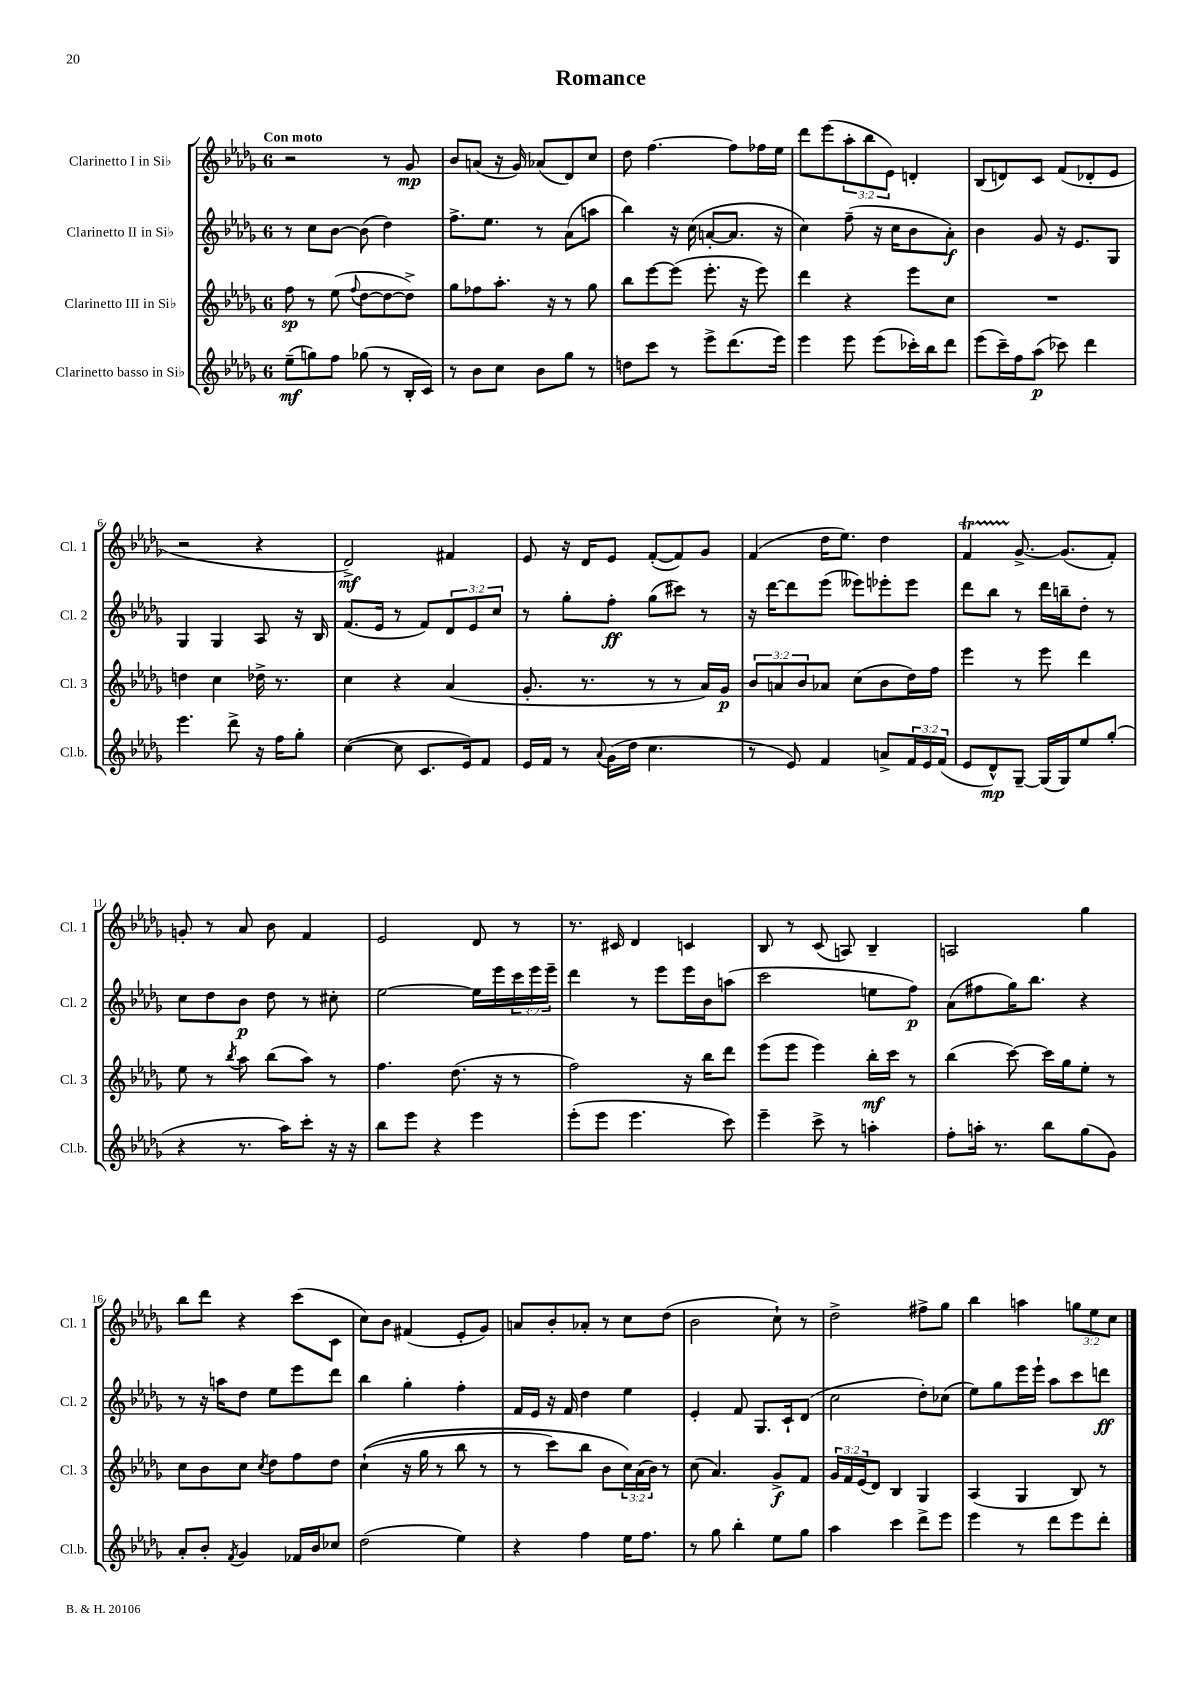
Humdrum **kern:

**kern	**dynam	**kern	**dynam	**kern	**dynam	**kern	**dynam
*part4	*part4	*part3	*part3	*part2	*part2	*part1	*part1
*staff4	*staff4	*staff3	*staff3	*staff2	*staff2	*staff1	*staff1
*I"Clarinetto basso in Si♭	*	*I"Clarinetto III in Si♭	*	*I"Clarinetto II in Si♭	*	*I"Clarinetto I in Si♭	*
*I'Cl.b.	*	*I'Cl. 3	*	*I'Cl. 2	*	*I'Cl. 1	*
*clefG2	*	*clefG2	*	*clefG2	*	*clefG2	*
*k[b-e-a-d-g-]	*	*k[b-e-a-d-g-]	*	*k[b-e-a-d-g-]	*	*k[b-e-a-d-g-]	*
*M6/8	*	*M6/8	*	*M6/8	*	*M6/8	*
=1	=1	=1	=1	=1	=1	=1	=1
!	!	!	!	!	!	!LO:TX:a:B:t=Con moto	!
(8ee-~\L	mf	8ff\	sp	8r	.	2r	.
8ggn\)	.	8r	.	8cc\L	.	.	.
8ff\J	.	(8ee-\	.	[8b-\J	.	.	.
.	.	8qqff/	.	.	.	.	.
(8gg-X\	.	[8dd-\L	.	(8b-\]	.	.	.
8r	.	8dd-\_	.	4dd-\)	.	8r	.
16B-'/LL	.	8dd-^\J])	.	.	.	8g-/	mp
16c/JJ)	.	.	.	.	.	.	.
=2	=2	=2	=2	=2	=2	=2	=2
8r	.	8gg-\L	.	8.ff^\L	.	8b-/L	.
8b-\L	.	8ff-X\	.	.	.	(8an/J	.
.	.	.	.	8.ee-\J	.	.	.
8cc\J	.	8.aa-'\J	.	.	.	16r	.
.	.	.	.	.	.	16g-/)	.
8b-\L	.	.	.	8r	.	(8a-X/L	.
.	.	16r	.	.	.	.	.
8gg-\J	.	8r	.	(8a-\L	.	8d-/)	.
8r	.	8gg-\	.	8aan\J	.	8cc/J	.
=3	=3	=3	=3	=3	=3	=3	=3
8ddn\L	.	8bb-\L	.	4bb-\)	.	8dd-\	.
8ccc\J	.	[8eee-\	.	.	.	[4.ff\	.
8r	.	(8eee-\J]	.	16r	.	.	.
.	.	.	.	(16cc\	.	.	.
8eee-^\L	.	8.eee-'\	.	[8an'/L	.	.	.
(8.ddd-\	.	.	.	8.a/J]	.	8ff\L]	.
.	.	16r	.	.	.	.	.
.	.	8eee-\)	.	.	.	16ff-X\L	.
16eee-\Jk)	.	.	.	16r	.	16ee-\JJ	.
=4	=4	=4	=4	=4	=4	=4	=4
4eee-\	.	4ddd-\	.	4cc\)	.	8ddd-\L	.
.	.	.	.	.	.	(8eee-\	.
8eee-\	.	4r	.	(8ff~\	.	12aa-'\	.
.	.	.	.	.	.	12bb-\	.
(8eee-\L	.	.	.	16r	.	.	.
.	.	.	.	.	.	12e-\J)	.
.	.	.	.	16cc\KL	.	.	.
16ccc-X'\L)	.	8eee-\L	.	8b-\	.	4dn'/	.
16bb-\J	.	.	.	.	.	.	.
8ddd-\J	.	8cc\J	.	8a-'\J)	f	.	.
=5	=5	=5	=5	=5	=5	=5	=5
(8eee-\L	.	2.r	.	4b-\	.	(8B-/L	.
16ccc~\L)	.	.	.	.	.	8dn/)	.
16ff\J	.	.	.	.	.	.	.
(8aa-\J	p	.	.	8g-/	.	8c/J	.
8ccc-X\)	.	.	.	16r	.	(8f/L	.
.	.	.	.	8.e-/L	.	.	.
4ddd-\	.	.	.	.	.	8d-X'/	.
.	.	.	.	8G-/J	.	8e-/J	.
!!LO:LB:g=z
=6	=6	=6	=6	=6	=6	=6	=6
4.eee-\	.	4ddn\	.	4G-/	.	2r	.
.	.	4cc\	.	4G-/	.	.	.
8ddd-^\	.	.	.	.	.	.	.
16r	.	16dd-X^\	.	8A-/	.	4r	.
16ff\KL	.	8.r	.	.	.	.	.
8gg-'\J	.	.	.	16r	.	.	.
.	.	.	.	16B-/	.	.	.
=7	=7	=7	=7	=7	=7	=7	=7
([4cc\	.	4cc\	.	(8.f/L	.	2d-^/)	mf
.	.	.	.	16e-/Jk	.	.	.
8cc\]	.	4r	.	8r	.	.	.
8.c/L	.	.	.	8f/L)	.	.	.
.	.	(4a-/	.	12d-/	.	4f#X/	.
16e-/k)	.	.	.	.	.	.	.
.	.	.	.	12e-/	.	.	.
8f/J	.	.	.	.	.	.	.
.	.	.	.	12cc/J	.	.	.
=8	=8	=8	=8	=8	=8	=8	=8
16e-/LL	.	8.g-'/	.	8r	.	8e-/	.
16f/JJ	.	.	.	.	.	.	.
8r	.	.	.	8gg-'\L	.	16r	.
.	.	8.r	.	.	.	16d-/KL	.
8qqa-/	.	.	.	.	.	.	.
(16g-\LL	.	.	.	8ff'\J	ff	8e-/J	.
16dd-\JJ	.	.	.	.	.	.	.
4.cc\	.	8r	.	(8gg-\L	.	([8f'/L	.
.	.	8r	.	8ccc#X\J)	.	8f/])	.
.	.	16a-/LL)	.	8r	.	8g-/J	.
.	.	16g-/JJ	p	.	.	.	.
=9	=9	=9	=9	=9	=9	=9	=9
8r	.	12b-/L	.	16r	.	(4f/	.
.	.	.	.	[16ddd-\KL	.	.	.
.	.	12an/	.	.	.	.	.
8e-/)	.	.	.	8ddd-\]	.	.	.
.	.	12b-/	.	.	.	.	.
4f/	.	8a-X/J	.	(8eee-\J	.	16dd-\KL	.
.	.	.	.	.	.	8.ee-\J)	.
.	.	(8cc\L	.	8eee--X\L)	.	.	.
8an^/L	.	8b-\	.	8eee-X'\	.	4dd-\	.
24f/L	.	16dd-\L)	.	8eee-\J	.	.	.
24e-/	.	.	.	.	.	.	.
.	.	16ff\JJ	.	.	.	.	.
(24f/JJ	.	.	.	.	.	.	.
=10	=10	=10	=10	=10	=10	=10	=10
8e-/L	.	4eee-\	.	8ddd-\L	.	4ft/	.
8d-^^/)	mp	.	.	8bb-\J	.	.	.
[8G-~/J	.	8r	.	8r	.	[8.g-^/	.
(16G-/LL]	.	8eee-\	.	16ddd-\LL	.	.	.
16G-/J)	.	.	.	16bbn~\J	.	(8.g-/L]	.
8ee-/	.	4ddd-\	.	8dd-'\J	.	.	.
(8gg-'/J	.	.	.	8r	.	8f'/J)	.
!!LO:LB:g=z
=11	=11	=11	=11	=11	=11	=11	=11
4r	.	8ee-\	.	8cc\L	.	8gn'/	.
.	.	8r	.	8dd-\	.	8r	.
.	.	8qbb-/	.	.	.	.	.
8.r	.	8aa-\	.	8b-\J	p	8a-/	.
.	.	(8bb-\L	.	8dd-\	.	8b-\	.
16aa-\KL)	.	.	.	.	.	.	.
8ccc'\J	.	8aa-\J)	.	8r	.	4f/	.
16r	.	8r	.	8cc#X'\	.	.	.
16r	.	.	.	.	.	.	.
=12	=12	=12	=12	=12	=12	=12	=12
8bb-\L	.	4.ff\	.	[2ee-\	.	2e-/	.
8eee-\J	.	.	.	.	.	.	.
4r	.	.	.	.	.	.	.
.	.	(8.dd-\	.	.	.	.	.
4eee-\	.	.	.	16ee-\LL]	.	8d-/	.
.	.	16r	.	16eee-\	.	.	.
.	.	8r	.	24ccc\	.	8r	.
.	.	.	.	24eee-\	.	.	.
.	.	.	.	24eee-~\JJ	.	.	.
=13	=13	=13	=13	=13	=13	=13	=13
(8eee-'\L	.	2ff\)	.	4ddd-\	.	8.r	.
8eee-\J	.	.	.	.	.	.	.
.	.	.	.	.	.	16c#X/	.
4.eee-\	.	.	.	8r	.	4d-/	.
.	.	.	.	8eee-\L	.	.	.
.	.	16r	.	16eee-\L	.	4cn/	.
.	.	16bb-\KL	.	16b-\J	.	.	.
8ccc\)	.	8ddd-\J	.	(8aan\J	.	.	.
=14	=14	=14	=14	=14	=14	=14	=14
4eee-~\	.	(8eee-\L	.	2ccc\	.	8B-/	.
.	.	8eee-\J	.	.	.	8r	.
8ccc^\	.	4eee-\)	.	.	.	(8c/	.
8r	.	.	.	.	.	8An/)	.
4aan'\	.	16bb-'\LL	mf	8een\L	.	4B-~/	.
.	.	16ccc\JJ	.	.	.	.	.
.	.	8r	.	8ff\J)	p	.	.
=15	=15	=15	=15	=15	=15	=15	=15
8ff'\L	.	(4bb-\	.	(8a-\L	.	2An/	.
16aan'\Jk	.	.	.	8ff#X\	.	.	.
8.r	.	.	.	.	.	.	.
.	.	[8ccc\)	.	16gg-\K)	.	.	.
.	.	.	.	8.bb-\J	.	.	.
8bb-\L	.	16ccc\LL]	.	.	.	.	.
.	.	16gg-\J	.	.	.	.	.
(8gg-\	.	8ee-'\J	.	4r	.	4gg-\	.
8g-\J)	.	8r	.	.	.	.	.
!!LO:LB:g=z
=16	=16	=16	=16	=16	=16	=16	=16
8a-'/L	.	8cc\L	.	8r	.	8bb-\L	.
8b-'/J	.	8b-\	.	16r	.	8ddd-\J	.
.	.	.	.	16aan\KL	.	.	.
8qf/	.	.	.	.	.	.	.
4g-/	.	8cc\J	.	8dd-\J	.	4r	.
.	.	8qcc/	.	.	.	.	.
.	.	8dd-\L	.	8ee-\L	.	.	.
16f-X/LL	.	8ff\	.	8eee-\	.	(8ccc\L	.
16b-/J	.	.	.	.	.	.	.
8cc-X/J	.	8dd-\J	.	8ddd-\J	.	8c\J	.
=17	=17	=17	=17	=17	=17	=17	=17
(2dd-\	.	((4cc`\	.	4bb-\	.	8cc\L)	.
.	.	.	.	.	.	8b-\J	.
.	.	16r	.	4gg-'\	.	(4f#X/	.
.	.	16gg-\	.	.	.	.	.
.	.	8r	.	.	.	.	.
4ee-\)	.	8bb-\	.	4ff'\	.	8e-'/L	.
.	.	8r	.	.	.	8g-/J)	.
=18	=18	=18	=18	=18	=18	=18	=18
4r	.	8r	.	16f/LL	.	8an/L	.
.	.	.	.	16e-/JJ	.	.	.
.	.	8ccc\L)	.	16r	.	8b-'/	.
.	.	.	.	16f/	.	.	.
4ff\	.	8bb-\J	.	4dd-\	.	8a-X'/J	.
.	.	8b-\L	.	.	.	8r	.
16ee-\KL	.	24cc\L)	.	4ee-\	.	8cc\L	.
.	.	(24a-\	.	.	.	.	.
8.ff\J	.	.	.	.	.	.	.
.	.	24b-\JJ)	.	.	.	.	.
.	.	8r	.	.	.	(8dd-\J	.
=19	=19	=19	=19	=19	=19	=19	=19
8r	.	(8cc\	.	4e-'/	.	2b-\	.
8gg-\	.	4.a-/)	.	.	.	.	.
4bb-'\	.	.	.	8f/	.	.	.
.	.	.	.	8.G-/L	.	.	.
8ee-\L	.	8g-^/L	f	.	.	8cc`\)	.
.	.	.	.	16c`/k	.	.	.
8gg-\J	.	8f/J	.	(8d-/J	.	8r	.
=20	=20	=20	=20	=20	=20	=20	=20
4aa-\	.	24g-/LL	.	2cc\	.	2dd-^\	.
.	.	24f/	.	.	.	.	.
.	.	(24e-/J	.	.	.	.	.
.	.	8d-/J)	.	.	.	.	.
4ccc\	.	4B-/	.	.	.	.	.
8ddd-^\L	.	4G-/	.	8dd-'\L)	.	8ff#X^\L	.
8eee-\J	.	.	.	(8cc-X\J	.	8gg-\J	.
=21	=21	=21	=21	=21	=21	=21	=21
4eee-\	.	(4A-/	.	8ee-\L)	.	4bb-\	.
.	.	.	.	8gg-\	.	.	.
8r	.	4G-/	.	16eee-\L	.	4aan\	.
.	.	.	.	16eee-`\JJ	.	.	.
8ddd-\L	.	.	.	8aa-\L	.	.	.
8eee-\	.	8B-/)	.	8ccc\	.	12ggn\L	.
.	.	.	.	.	.	12ee-\	.
8ddd-'\J	.	8r	.	8dddn\J	ff	.	.
.	.	.	.	.	.	12cc\J	.
==	==	==	==	==	==	==	==
*-	*-	*-	*-	*-	*-	*-	*-
